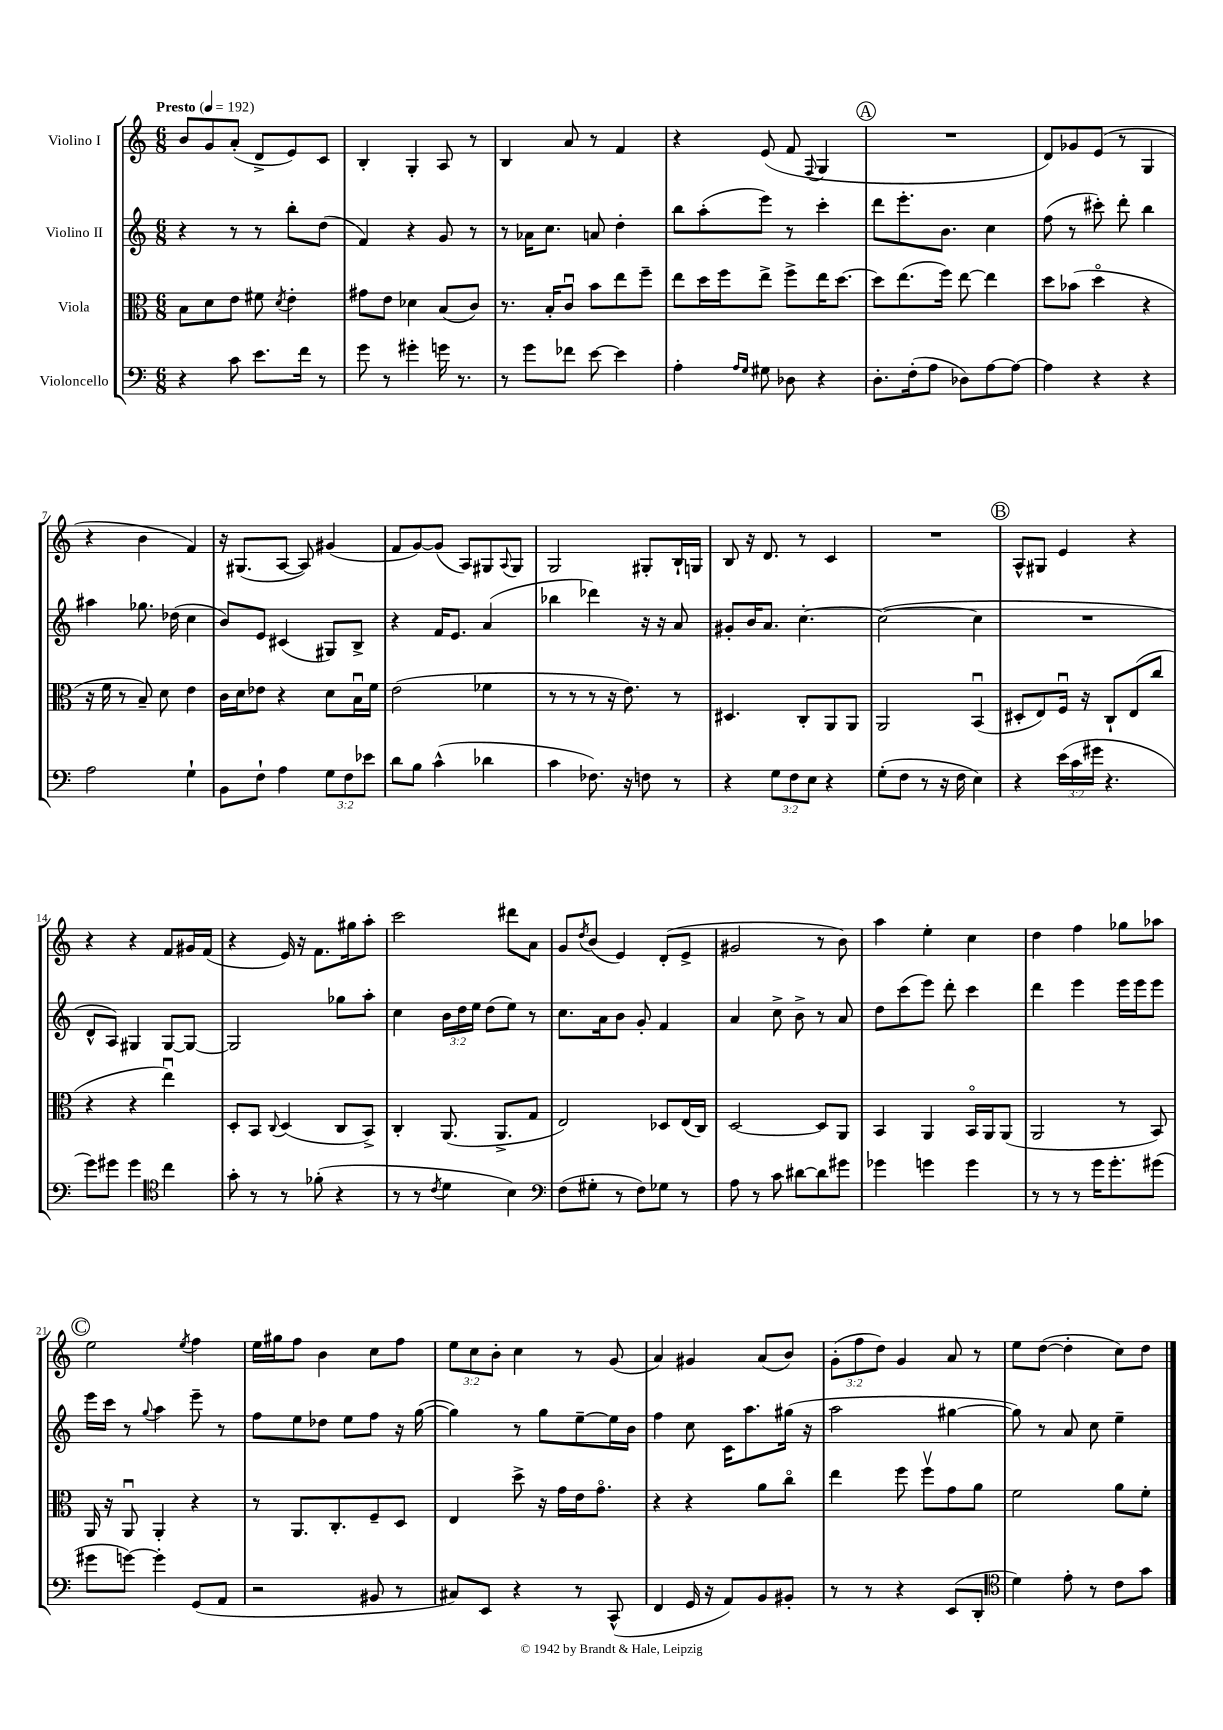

**kern	**kern	**kern	**kern
*part4	*part3	*part2	*part1
*staff4	*staff3	*staff2	*staff1
*I"Violoncello	*I"Viola	*I"Violino II	*I"Violino I
*clefF4	*clefC3	*clefG2	*clefG2
*k[]	*k[]	*k[]	*k[]
*M6/8	*M6/8	*M6/8	*M6/8
*MM192	*MM192	*MM192	*MM192
=1	=1	=1	=1
!	!	!	!LO:TX:a:B:t=Presto
4r	8B\L	4r	8b/L
.	8d\	.	8g/
8c\	8e\J	8r	(8a'/J
8.e\L	8f#X\	8r	8d^/L
.	8qd/	.	.
.	4e'\	8bb'\L	8e/)
16f\Jk	.	.	.
8r	.	(8dd\J	8c/J
=2	=2	=2	=2
8g\	8g#X\L	4f/)	4B'/
8r	8e\J	.	.
4g#X'\	4d-X\	4r	4G'/
16gn\	(8B/L	8g/	8A/
8.r	.	.	.
.	8c/J)	8r	8r
=3	=3	=3	=3
8r	8.r	8r	4B/
8g\L	.	16a-X\KL	.
.	16B'/KL	8.cc\J	.
8f-X\J	8cu/J	.	8a/
[8e\	8b\L	8an/	8r
4e\]	8ee\	4dd'\	4f/
.	8ff~\J	.	.
=4	=4	=4	=4
4A'\	8ee\L	8bb\L	4r
.	16dd\L	(8aa'\	.
.	16ff\J	.	.
16qqA/LL	.	.	.
16qqG/JJ	.	.	.
8G#X\	8ee^\J	8eee\J)	(8e/
8D-X\	8ff^\L	8r	8f/
.	.	.	8qqF/
4r	16ee\K	4ccc'\	4G/
.	[8.dd\J	.	.
!!LO:REH:place=s1:t=A
=5	=5	=5	=5
8.D'\L	8dd\L]	8ddd\L	2.r
.	(8.ee\	8.eee'\	.
(16F'\k	.	.	.
8A\J	.	.	.
.	16ff\Jk)	8.b\J	.
8D-X\L)	[8ee\	.	.
[8A\	4ee\]	4cc\	.
8A\J_	.	.	.
=6	=6	=6	=6
4A\]	8dd\L	(8ff\	8d/L)
.	(8b-X\J	8r	8g-X/
4r	4dd\	8ccc#X'\)	(8e/J
.	.	8ddd'\	8r
4r	4r	4bb\	4G/
!!LO:LB:g=z
=7	=7	=7	=7
2A\	16r	4aa#X\	4r
.	16f\	.	.
.	8r	.	.
.	8B~/)	8.gg-X\	4b\
.	8d\	.	.
.	.	(16dd-X\	.
4G`\	4e\	4cc\	4f/)
=8	=8	=8	=8
8BB\L	16c\LL	8b/L)	16r
.	16d\J	.	(8.G#X/L
8F`\J	8e-X\J	8e/J	.
4A\	4r	(4c#X/	[8A/J
.	.	.	8A/])
12G\L	8d\L	8G#X/L)	(4g#X/
12F\	.	.	.
.	16Bu\L	8B^/J	.
12e-X\J	.	.	.
.	16f\JJ	.	.
=9	=9	=9	=9
8d\L	(2e\	4r	8f/L
8B\J	.	.	[8g/)
(4c^^\	.	16f/KL	(8g/J]
.	.	8.e/J	.
.	.	.	8A/L)
4d-X\	4f-X\	(4a/	8G#X/
.	.	.	8qqA/
.	.	.	8G#/J
=10	=10	=10	=10
4c\	8r	4bb-X\	2G/
.	8r	.	.
8.F-X\)	8r	4ddd-X\)	.
.	16r	.	.
16r	8.e\)	.	.
8Fn\	.	16r	8G#X'/L
.	.	16r	.
8r	8r	8a/	16B`/L
.	.	.	16Gn/JJ
=11	=11	=11	=11
4r	4.D#X/	8g#X'/L	8B/
.	.	16b/K	16r
.	.	8.a/J	8.d/
12G\L	.	.	.
12F\	.	.	.
.	8C'/L	[4.cc'\	8r
12E\J	.	.	.
4r	8AA/	.	4c/
.	8AA/J	.	.
=12	=12	=12	=12
(8G'\L	2AA/	(2cc\_	2.r
8F\J	.	.	.
8r	.	.	.
16r	.	.	.
16F\	.	.	.
4E\)	(4BBu/	4cc\]	.
!!LO:REH:place=s1:t=B
=13	=13	=13	=13
4r	8D#X'/L	2.r	8A^^/L
.	8E/)	.	8G#X/J
(24e\LL	16Fu/Jk	.	4e/
24c\	.	.	.
.	16r	.	.
24g#X\JJ	.	.	.
4.r	8C`/L	.	.
.	(8E/	.	4r
.	8cc/J	.	.
!!LO:LB:g=z
=14	=14	=14	=14
8g\L)	4r	8d^^/L	4r
8g#X\J	.	8A/J)	.
4g#\	4r	4G#X/	4r
*clefC4	*	*	*
4cc\	4eeu\)	[8G#/L	8f/L
.	.	8G#/J_	16g#X/L
.	.	.	(16f/JJ
=15	=15	=15	=15
8g'\	8D'/L	2G#/]	4r
8r	8BB/J	.	.
.	8qqC/	.	.
8r	(4D/	.	16e/)
.	.	.	16r
(8f-X'\	.	.	8.f\L
4r	8C/L	8gg-X\L	.
.	.	.	16gg#X\k
.	8BB^/J)	8aa'\J	8aa'\J
=16	=16	=16	=16
8r	4C'/	4cc\	2ccc\
8r	.	.	.
8qc/	.	.	.
4d\	(8.AA/	24b\LL	.
.	.	24dd\	.
.	.	24ee\JJ	.
.	.	(8dd\L	.
.	8.AA^/L	.	.
4B\)	.	8ee\J)	8ddd#X\L
.	8G/J	8r	8a\J
=17	=17	=17	=17
*clefF4	*	*	*
(8F\L	2E/)	8.cc\L	8g/L
.	.	.	8qdd/
8G#X'\J	.	.	(8b/J
.	.	16a\k	.
8r	.	8b\J	4e/)
8F\L)	.	8g'/	.
8G-X\J	8D-X/L	4f/	(8d'/L
8r	(16E/L	.	8e^/J
.	16C/JJ)	.	.
=18	=18	=18	=18
8A\	[2D/	4a/	2g#X/
8r	.	.	.
8c\	.	8cc^\	.
[8d#X\L	.	8b^\	.
8d#\]	8D/L]	8r	8r
8g#X\J	8AA/J	8a/	8b\)
=19	=19	=19	=19
4g-X\	4BB/	8dd\L	4aa\
.	.	(8ccc\	.
4gn\	4AA/	8eee\J)	4ee'\
.	.	8ddd'\	.
4g\	16BB/LL	4ccc\	4cc\
.	16AA/J	.	.
.	(8AA/J	.	.
=20	=20	=20	=20
8r	2AA/	4ddd\	4dd\
8r	.	.	.
8r	.	4eee\	4ff\
16g\KL	.	.	.
8.g'\	.	.	.
.	8r	16eee\LL	8gg-X\L
.	.	16eee\J	.
(8g#X\J	8BB/)	8eee\J	8aa-X\J
!!LO:LB:g=z
!!LO:REH:place=s1:t=C
=21	=21	=21	=21
8g#X\L	16AA/	16eee\LL	2ee\
.	16r	16ccc\JJ	.
[8gn\J)	8AAu/	8r	.
.	.	8qqgg/	.
4g'\]	4AA'/	4aa\	.
.	.	.	8qee/
(8GG/L	4r	8eee~\	4ff\
8AA/J	.	8r	.
=22	=22	=22	=22
2r	8r	8ff\L	16ee\LL
.	.	.	16gg#X\J
.	8.AA/L	8ee\	8ff\J
.	.	8dd-X\J	4b\
.	8.C'/	.	.
.	.	8ee\L	.
8BB#X/	8F~/	8ff\J	8cc\L
8r	8D/J	16r	8ff\J
.	.	([16gg\	.
=23	=23	=23	=23
8C#X/L)	4E/	4gg\])	12ee\L
.	.	.	12cc\
8EE/J	.	.	.
.	.	.	12b'\J
4r	8dd^\	8r	4cc\
.	16r	8gg\L	.
.	16g\LL	.	.
8r	16e\J	[8ee~\	8r
.	8.g\J	.	.
(8CC^^/	.	16ee\L]	(8g/
.	.	16b\JJ	.
=24	=24	=24	=24
4FF/	4r	4ff\	4a/)
16GG/	4r	8cc\	4g#X/
16r	.	.	.
8AA/L)	.	16c\KL	.
.	.	8.aa\	.
8BB/	8a\L	.	(8a/L
8BB#X'/J	8cc\J	(16gg#X\Jk	8b/J)
.	.	16r	.
=25	=25	=25	=25
8r	4ee\	2aa\	(12g'\L
.	.	.	12ff\
8r	.	.	.
.	.	.	12dd\J)
4r	8ff\	.	4g/
.	8ffv\L	.	.
(8EE/L	8g\	[4gg#X\	8a/
8DD'/J	8a\J	.	8r
=26	=26	=26	=26
*clefC4	*	*	*
4d\)	2f\	8gg#\])	8ee\L
.	.	8r	([8dd\J
8e'\	.	8a/	4dd'\]
8r	.	8cc\	.
8c\L	8a\L	4ee~\	8cc\L)
8g\J	8f'\J	.	8dd\J
==	==	==	==
*-	*-	*-	*-
